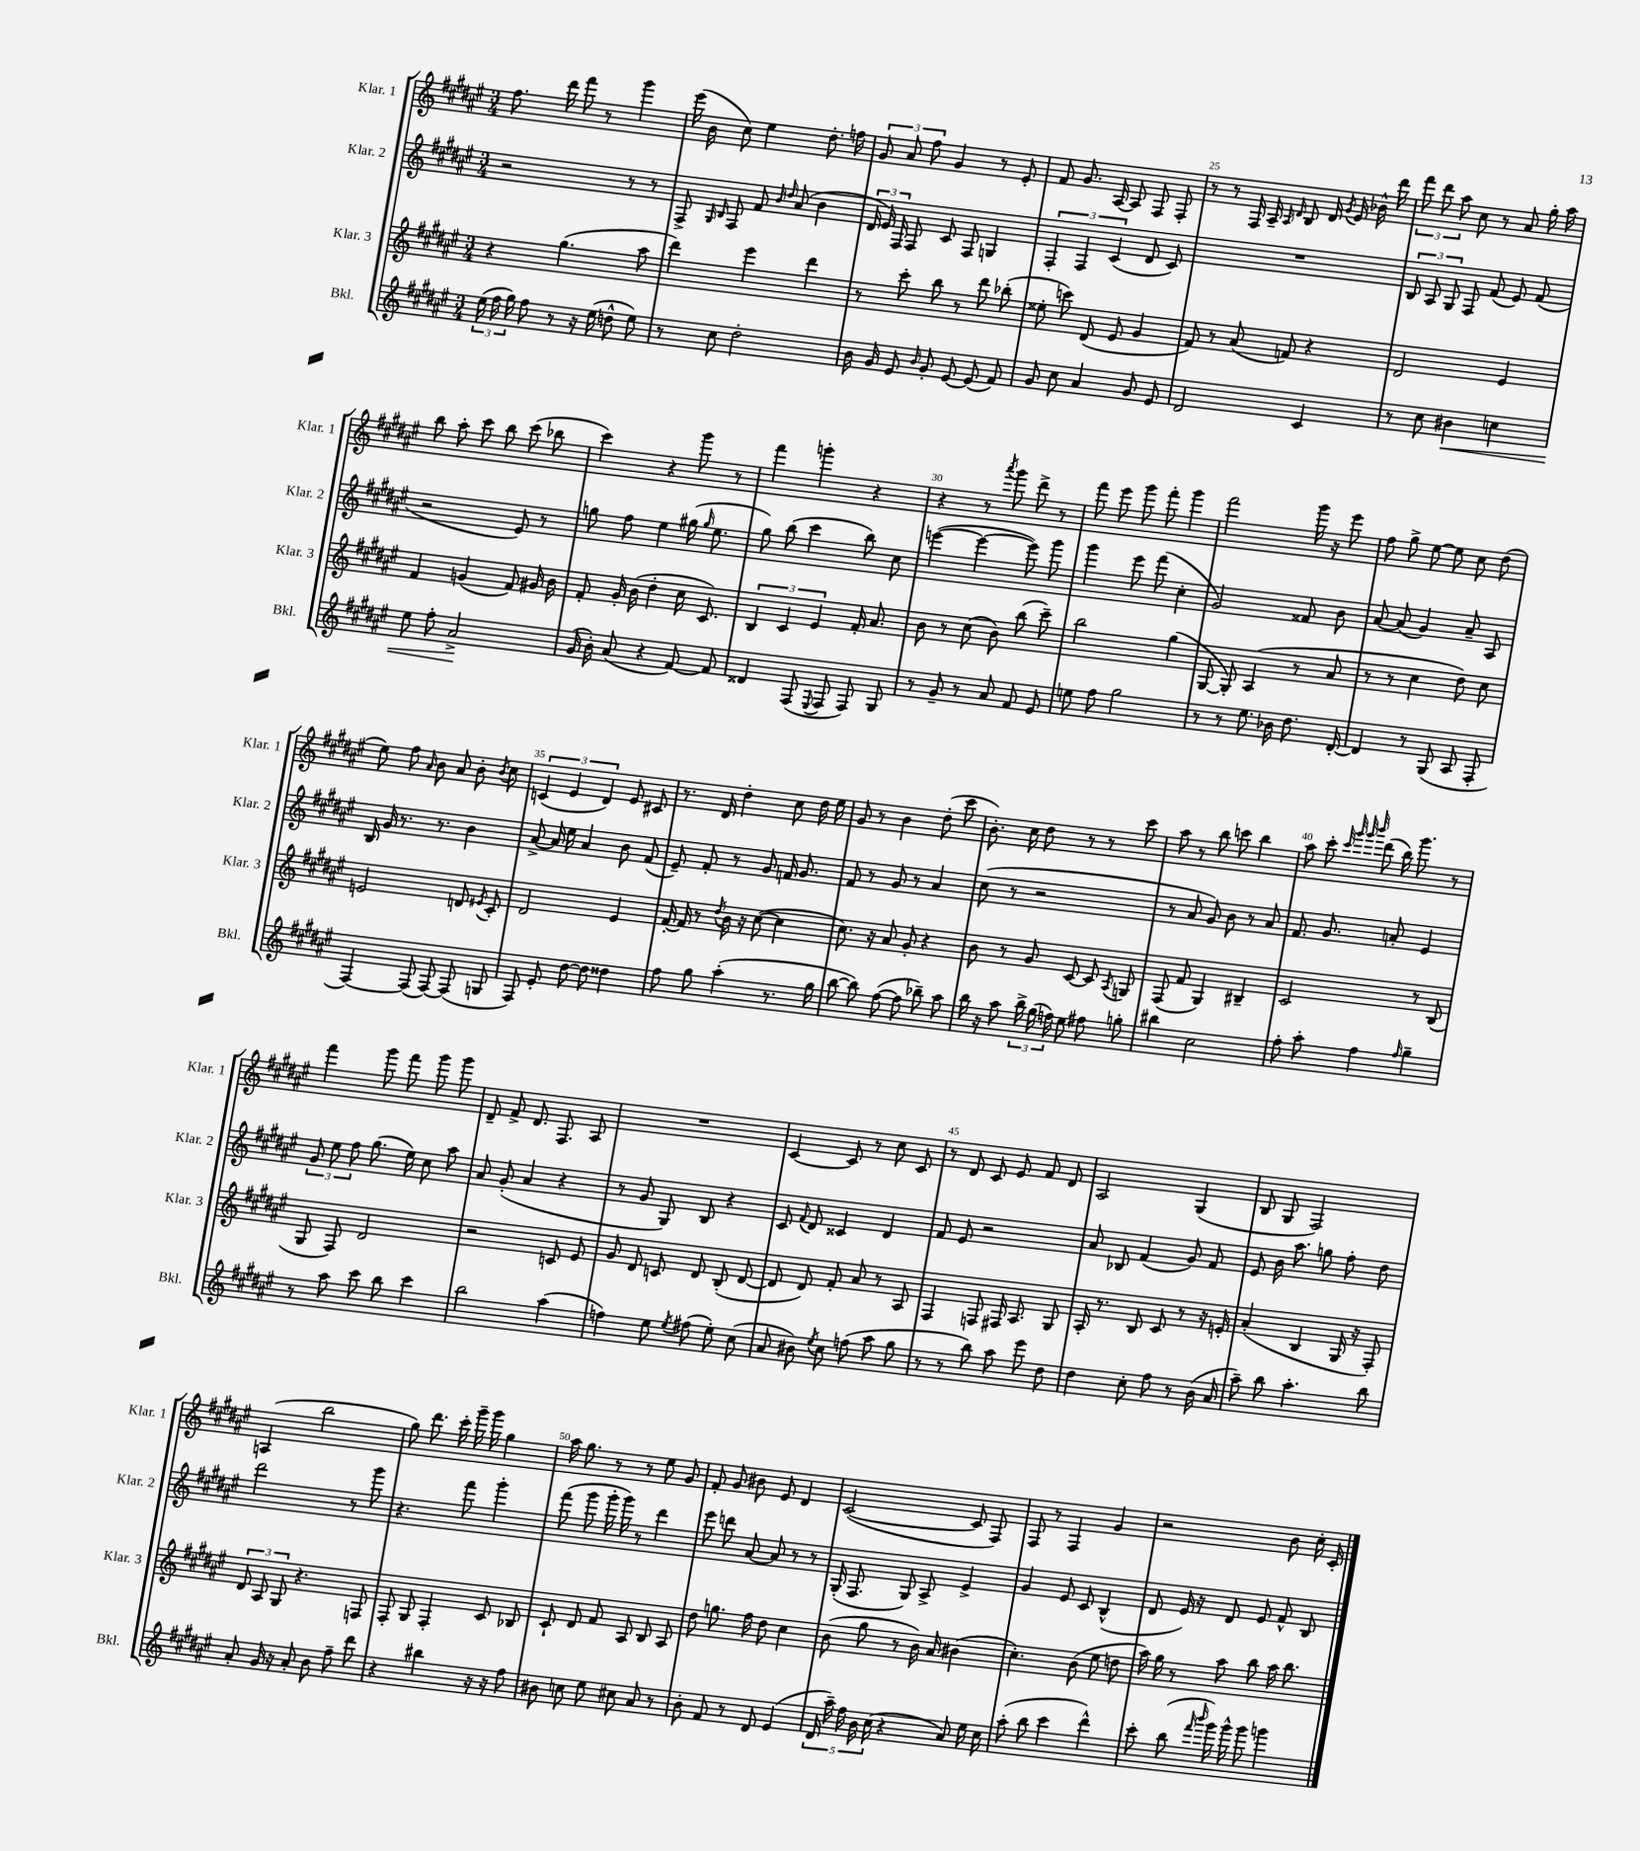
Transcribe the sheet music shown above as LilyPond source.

<<
\new StaffGroup <<
\new Staff = "s0" \with { instrumentName = "Klar. 1" shortInstrumentName = "Klar. 1" } {
    \clef treble \key fis \major \numericTimeSignature \time 3/4
    \autoBeamOff fis''8. dis'''16 fis'''8 r8 gis'''4 |
    eis'''16( b'16 cis''8) eis''4 dis''8.-. f''16 |
    \tuplet 3/2 { gis'8 ais'8 fis''8 } gis'4 r8 eis'8-. |
    fis'8 gis'8. ais16~ ais8 fis8 fis8-. |
    r8 r8 fis16 ais16-- \grace { ais16 dis'16 } b8 dis'16 \acciaccatura { gis'8 } eis'16 bes'16-^ dis'''16 |
    \tuplet 3/2 { fis'''8 dis'''8 ais''8 } cis''8 r8 ais'8 gis''16-. ais''16 |
    b''8 ais''8-. cis'''8 b''8 cis'''8( bes''8 |
    cis'''4) r4 gis'''8 r8 |
    fis'''4 g'''4-. r4 |
    r4 r8 \acciaccatura { ais'''8 } gis'''8 dis'''8-> r8 |
    fis'''8 eis'''8 gis'''8 fis'''8-. gis'''4 |
    fis'''2 gis'''16 r16 eis'''8 |
    fis''8 gis''8-> eis''8~ eis''8 cis''8 dis''8( |
    eis''8) fis''8 \grace { ais'16 } b'8 ais'8 b'8-. \acciaccatura { b'8 } cis''8 |
    \tuplet 3/2 { c'4( eis'4 dis'4) } eis'8 cis'8 |
    r8. dis'16 dis''4-. cis''8 dis''16 eis''16 |
    gis'8 r8 b'4 dis''8-.( cis'''8 |
    b'8.-.) cis''16 dis''8 r8 r8 cis'''8 |
    ais''8 r8 b''8 c'''8 b''4 |
    ais''8 cis'''8-. \grace { cis'''32 gis'''32 gis'''32 b'''32 } dis'''8( b''16) gis'''8. r8 |
    fis'''4 gis'''8 fis'''8 gis'''8 gis'''8 |
    dis'8-- fis'8-> dis'8. fis8. ais8 |
    R2. |
    cis'4~ cis'8 r8 cis''8 cis'8 |
    r8 dis'8 cis'8 eis'8 fis'8 dis'8 |
    ais2 gis4( |
    b8 gis8 fis2) |
    a4( b''2 |
    gis''8) dis'''8. cis'''16-. gis'''16-- gis'''16 gis''4 |
    ais''16 gis''8. r8 r8 eis''8 gis'8 |
    fis'8-. gis'8 bis'8 eis'8 dis'4 |
    cis'2~( cis'8 fis8) |
    fis8 r8 fis4 gis'4 |
    r2 b'8 cis''16-. cis'16-. \bar "|." |
}
\new Staff = "s1" \with { instrumentName = "Klar. 2" shortInstrumentName = "Klar. 2" } {
    \clef treble \key fis \major \numericTimeSignature \time 3/4
    \autoBeamOff r2 r8 r8 |
    fis8-> \grace { gis16 b16 } fis8 fis'8 \grace { b'16 dis''16 } ais'8( b'4 |
    \tuplet 3/2 { dis'16 eis'16) fis16 } fis8 cis'8 fis8 g4 |
    \tuplet 3/2 { fis4-. fis4 cis'4( } dis'8 cis'8) |
    R2. |
    \tuplet 3/2 { b8 ais8 gis8 } fis8 fis'8( eis'8) fis'8( |
    r2 eis'8) r8 |
    g''8 fis''8 eis''4 gis''16( \grace { gis''16 } eis''8. |
    gis''8) b''8( cis'''4 b''8) cis''8 |
    e'''4~( e'''4~ e'''8) gis'''8 |
    gis'''4 eis'''8 fis'''8( cis''4-. |
    gis'2) fisis'8 b'8 |
    ais'8~ ais'8( gis'4) ais'8-- ais8 |
    b16 gis'16 r8. r8. b'4 |
    ais'8~-> ais'16 eis''16 ais'4 b'8 fis'8( |
    eis'8--) fis'8-. r8 gis'8 f'16 gis'8. |
    fis'8 r8 gis'8 r8 ais'4 |
    cis''8( r8 r2 |
    r8 ais'8 gis'8) b'8 r8 ais'8 |
    fis'8. gis'8. a'8-. eis'4 |
    \tuplet 3/2 { gis'8 eis''8 fis''8 } gis''8.( eis''16) cis''8 ais''8 |
    ais'8 gis'8-.( ais'4 r4 |
    r8 gis'8 gis8) b8 r4 |
    cis'8 \appoggiatura { fis'8 } dis'8 cisis'4 dis'4 |
    fis'8 eis'8 r2 |
    ais'8 bes8 fis'4( gis'8) fis'8 |
    eis'8 b'16 ais''8. g''8 fis''8-. dis''8 |
    dis'''2 r8 gis'''8 |
    r4. fis'''8 gis'''4-. |
    fis'''8( gis'''8 gis'''16-. gis'''16) r8 dis'''4 |
    eis'''8 d'''8 ais'8~ ais'8 r8 r8 |
    gis16-.( fis8. gis8) ais8-> eis'4-> |
    gis'4 eis'8 cis'8 b4-^( |
    dis'8 eis'16) r16 dis'8 eis'8 fis'8-^ b8 \bar "|." |
}
\new Staff = "s2" \with { instrumentName = "Klar. 3" shortInstrumentName = "Klar. 3" } {
    \clef treble \key fis \major \numericTimeSignature \time 3/4
    \autoBeamOff r4 gis''4.( ais''8 |
    dis'''4) eis'''4 dis'''4 |
    r8 cis'''8-. b''8 r8 dis'''8 bes''8-.( |
    eisis''8-. c'''8) dis'8( eis'8 gis'4 |
    fis'8) r8 ais'8( f'8) r4 |
    dis'2 eis'4 |
    fis'4 g'4( fis'8) gis'16 b'16 |
    fis'8-. gis'16-. b'16( dis''4-. cis''16 cis'8.) |
    \tuplet 3/2 { b4 cis'4 eis'4 } fis'16-. ais'8. |
    b'8 r8 cis''8( b'8) b''8( cis'''8--) |
    b''2 gis''4( |
    gis8~ gis8-.) ais4( r8 ais'8 |
    r8 r8 cis''4 dis''8) cis''8 |
    e'2 d'8 \acciaccatura { eis'8 } cis'8-. |
    dis'2 eis'4 |
    fis'16~-. fis'16 r8 \acciaccatura { dis''8 } b'16 r16 cis''8~( cis''4 |
    cis''8.) r16 ais'8 gis'8-. r4 |
    b'8 r8 gis'8 cis'8~ cis'8 \acciaccatura { ais8 } g8 |
    fis8( fis'8 gis4) bis4-- |
    cis'2 r8 b8( |
    gis8 fis8) dis'2 |
    r2 c'8 eis'8 |
    gis'8 dis'8 c'8 dis'8 b8-.( dis'8~ |
    dis'8 dis'8) fis'8-. ais'8 r8 ais8 |
    fis4 f8 fis16 ais8. gis8 |
    ais16-. r8. b8 cis'8 r8 r16 e'16-. |
    ais'4-.( b4 gis16 r16 fis8-.) |
    \tuplet 3/2 { dis'8 ais8 gis8 } r4. f8 |
    fis8-. gis8 fis4-. cis'8 bes8 |
    cis'8-! dis'8 fis'8 ais8 b8 ais8 |
    dis''8 g''8. fis''16 dis''8 cis''4 |
    b'8( gis''8 r8 b'16) ais'16 bis'4( |
    cis''4.-.) b'8( eis''8 d''8 |
    ais''16) gis''16 r8 ais''8 b''8 ais''16 b''8. \bar "|." |
}
\new Staff = "s3" \with { instrumentName = "Bkl." shortInstrumentName = "Bkl." } {
    \clef treble \key fis \major \numericTimeSignature \time 3/4
    \autoBeamOff \tuplet 3/2 { eis''16( fis''16 gis''16) } fis''8 r8 r16 eis''16( d''8-^ eis''8) |
    r8 cis''8 dis''2-. |
    b'16 gis'16 eis'8 \grace { b'16 } gis'8-. eis'8~ eis'8( fis'8) |
    gis'8 cis''8 ais'4 gis'8 eis'8 |
    dis'2 cis'4 |
    r8 cis''8 bis'4\< c''4 |
    eis''8 fis''8-. ais'2->\! |
    gis'16( b'16-.) ais'8( r4 fis'8~) fis'8 |
    disis'4 fis8( \appoggiatura { eis8 } fis8 fis8) gis8 |
    r8 gis'8-- r8 ais'8 fis'8 eis'8 |
    e''8 fis''8 gis''2 |
    r8 r8 eis''8. bes'16 dis''8. dis'16~-. |
    dis'4 r8 gis8( ais8 fis8-. |
    fis4~) fis8( fis8~) fis8( g8 |
    fis8) eis'8-. dis''8~ dis''8 disis''4 |
    fis''8 gis''8 ais''4-.( r8. gis''16 |
    b''8~ b''8) fis''8~( fis''8 bes''8--) ais''8 |
    b''16 r16 ais''8 \tuplet 3/2 { b''16-> gis''16( f''16) } eis''8 fis''8 g''8-. |
    bis''4 cis''2 |
    fis''8-. ais''8-. fis''4 \grace { fis''16 } gis''4-- |
    r8 ais''8 cis'''8 b''8 cis'''4 |
    b''2 ais''4( |
    f''4) eis''8 \acciaccatura { eis''8 } fis''8( eis''8-.) cis''8( |
    ais'8 bis'8) \acciaccatura { eis''8 } cis''8 f''8( ais''8 gis''8 |
    r8 r8 b''8) ais''8 eis'''8 dis''8 |
    dis''4 cis''8-. fis''8 r8 b'16( ais'16 |
    ais''8--) b''8 ais''4.-. b''8 |
    ais'8-. gis'16 r16 ais'8-. b'8 fis''8-- dis'''8 |
    r4 bis''4 r16 r16 fis''8 |
    bis'8 c''8 eis''8 cis''8 ais'8 r8 |
    b'8-. fis'8 r8 dis'8 eis'4( |
    \tuplet 5/4 { dis'16 ais''16--) fis''16 b'16 cis''16( } r4 ais'8) eis''16 cis''16 |
    ais''8-.( b''8 cis'''4 dis'''4-^) |
    cis'''8-. b''8( \grace { fis'''16 b'''16 } gis'''16) gis'''16-^ gis'''8 g'''4 \bar "|." |
}
>>
>>
\layout { \context { \Score currentBarNumber = #21 \override BarNumber.break-visibility = ##(#f #t #t) barNumberVisibility = #(every-nth-bar-number-visible 5) } }
